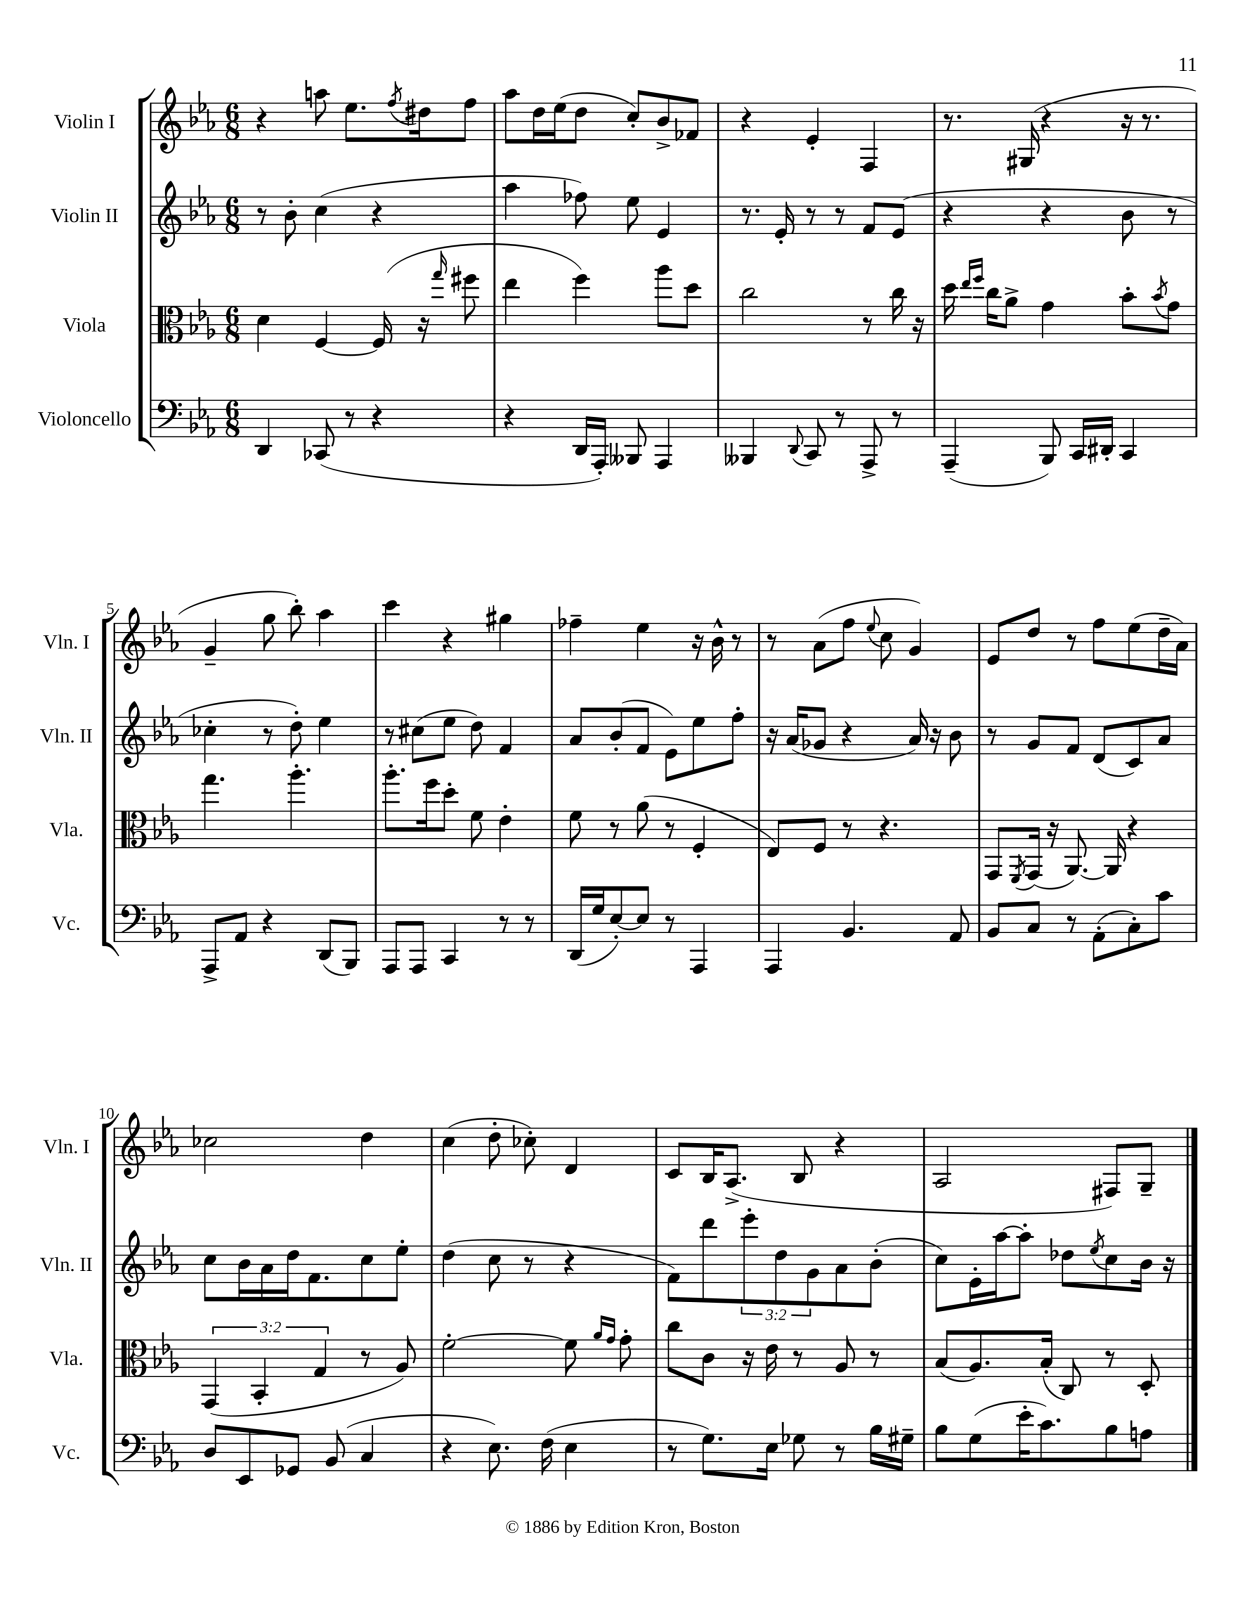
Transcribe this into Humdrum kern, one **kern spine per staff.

**kern	**kern	**kern	**kern
*staff4	*staff3	*staff2	*staff1
*clefF4	*clefC3	*clefG2	*clefG2
*k[b-e-a-]	*k[b-e-a-]	*k[b-e-a-]	*k[b-e-a-]
*M6/8	*M6/8	*M6/8	*M6/8
4DD	4d	8r	4r
.	.	8b-'	.
(8CC-	[4F	(4cc	8aa
8r	.	.	8.ee-
4r	(16F]	4r	.
.	.	.	8qff
.	16r	.	16dd#
.	16qqgg	.	.
.	8ff#	.	8ff
=	=	=	=
4r	4ee-	4aa-	8aa-
.	.	.	16dd
.	.	.	(16ee-
16DD	4ff)	8ff-)	8dd
16AAA-')	.	.	.
8BBB--	.	8ee-	8cc')
4AAA-	8aa-	4e-	8b-^
.	8dd	.	8f-
=	=	=	=
4BBB--	2cc	8.r	4r
.	.	16e-'	.
8qqDD	.	.	.
8CC	.	8r	4e-'
8r	.	8r	.
8AAA-^	8r	8f	4F
8r	16cc	(8e-	.
.	16r	.	.
=	=	=	=
(4AAA-~	16dd	4r	8.r
.	16qqee-	.	.
.	16qqff	.	.
.	16cc	.	.
.	8a-^	.	.
.	.	.	(16G#
8BBB-)	4g	4r	4r
16CC	.	.	.
16DD#'	.	.	.
4CC	8b-'	8b-	16r
.	.	.	8.r
.	8qb-	.	.
.	8g	8r	.
=	=	=	=
8AAA-^	4.gg	4cc-'	4g~
8AA-	.	.	.
4r	.	8r	8gg
.	4.aa-'	8dd')	8bb-')
(8DD	.	4ee-	4aa-
8BBB-)	.	.	.
=	=	=	=
8AAA-	8.aa-'	8r	4ccc
8AAA-	.	(8cc#	.
.	16ff	.	.
4CC	8dd'	8ee-	4r
.	8f	8dd)	.
8r	4e-'	4f	4gg#
8r	.	.	.
=	=	=	=
(16DD	8f	8a-	4ff-~
16G	.	.	.
[8E-')	8r	(8b-'	.
8E-]	(8a-	8f	4ee-
8r	8r	8e-)	.
4AAA-	4F'	8ee-	16r
.	.	.	16b-^^
.	.	8ff'	8r
=	=	=	=
4AAA-	8E-)	16r	8r
.	.	(16a-	.
.	8F	8g-	(8a-
4.BB-	8r	4r	8ff
.	.	.	8qqee-
.	4.r	.	8cc
.	.	16a-)	4g)
.	.	16r	.
8AA-	.	8b-	.
=	=	=	=
8BB-	8GG	8r	8e-
.	8qFF	.	.
8C	(16GG	8g	8dd
.	16r	.	.
8r	[8.AA-)	8f	8r
(8AA-'	.	(8d	8ff
.	16AA-]	.	.
8C')	4r	8c)	(8ee-
8c	.	8a-	16dd~
.	.	.	16a-)
=	=	=	=
8D	(6GG	8cc	2cc-
8EE-	.	16b-	.
.	6BB-'	.	.
.	.	16a-	.
8GG-	.	16dd	.
.	.	8.f	.
.	6G	.	.
(8BB-	.	.	.
4C	8r	8cc	4dd
.	8A-)	8ee-'	.
=	=	=	=
4r	[2f'	(4dd	(4cc
8.E-)	.	8cc	8dd'
.	.	8r	8cc-')
(16F	.	.	.
4E-	8f]	4r	4d
.	16qqa-	.	.
.	16qqg	.	.
.	8g'	.	.
=	=	=	=
8r	8cc	8f)	8c
8.G)	8c	8ddd	16B-
.	.	.	(8.A-^
.	16r	12eee-'	.
16E-	16e-	.	.
.	.	12dd	.
8G-	8r	.	8B-
.	.	12g	.
8r	8A-	8a-	4r
16B-	8r	(8b-'	.
16G#~	.	.	.
=	=	=	=
8B-	(8B-	8cc)	2A-
(8G	8.A-)	16e-'	.
.	.	[16aa-	.
16e-'	.	8aa-']	.
8.c)	(16B-'	.	.
.	8C)	8dd-	.
.	.	8qee-	.
8B-	8r	8cc	8F#)
8A	8D'	16b-	8G~
.	.	16r	.
==	==	==	==
*-	*-	*-	*-
